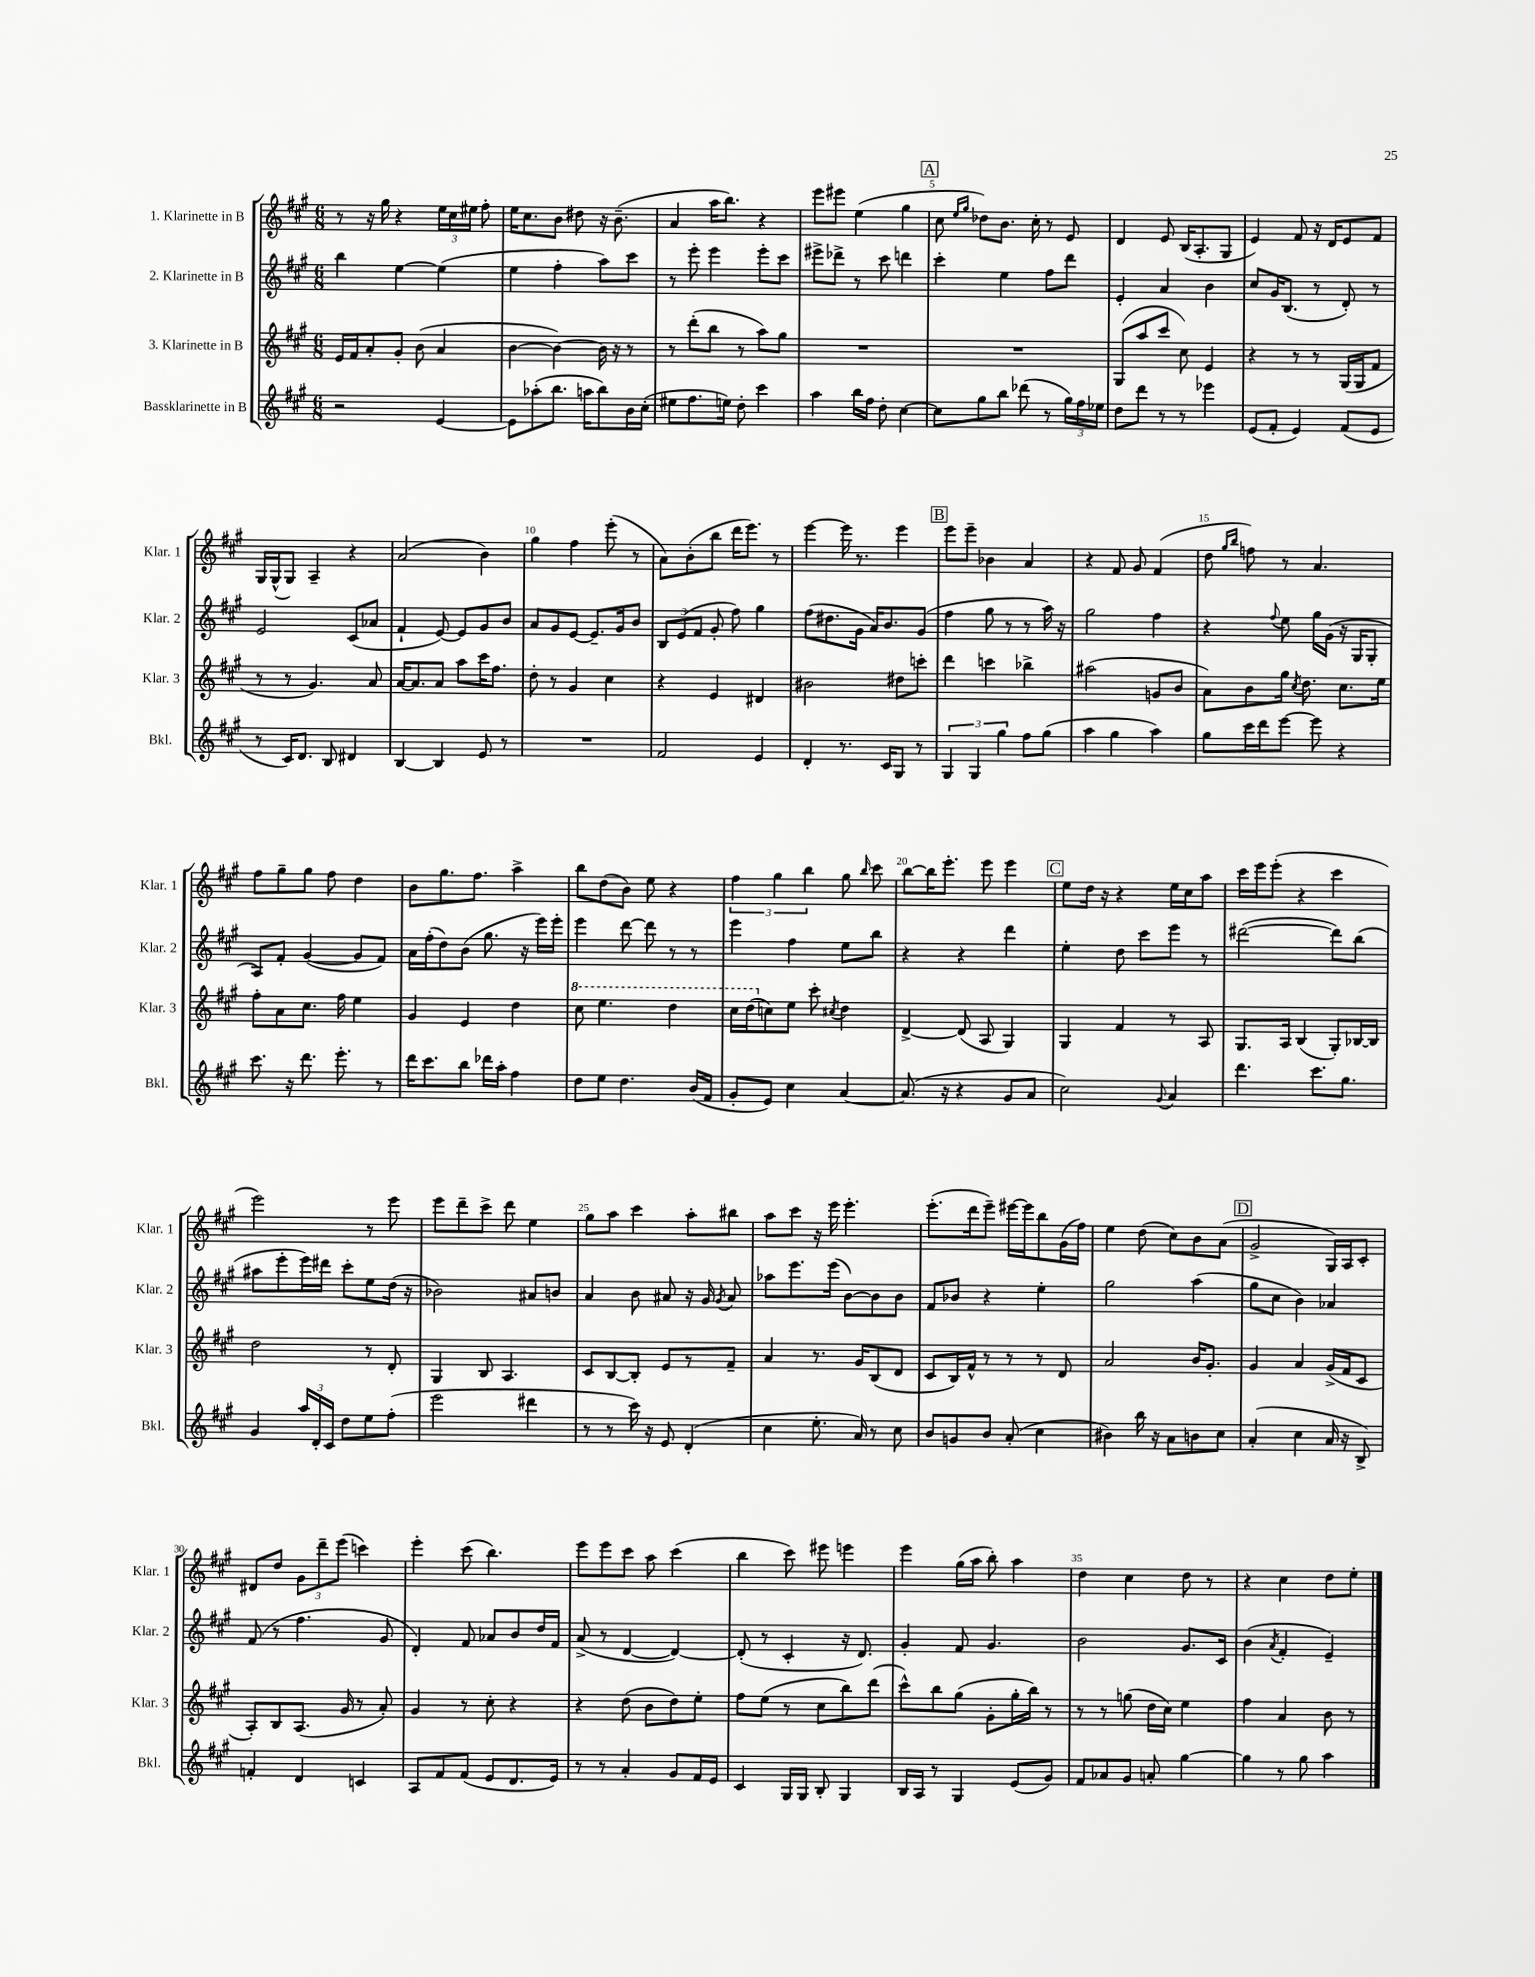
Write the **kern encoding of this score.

**kern	**kern	**kern	**kern
*staff4	*staff3	*staff2	*staff1
*clefG2	*clefG2	*clefG2	*clefG2
*k[f#c#g#]	*k[f#c#g#]	*k[f#c#g#]	*k[f#c#g#]
*M6/8	*M6/8	*M6/8	*M6/8
2r	16e	4bb	8r
.	16f#	.	.
.	8a'	.	16r
.	.	.	16gg#
.	8g#'	[4ee	4r
.	(8b	.	.
[4e	4a	(4ee]	24ee
.	.	.	24cc#
.	.	.	24ee#
.	.	.	8ff#'
=	=	=	=
8e]	[4b	4ee	16ee
.	.	.	8.cc#
(8aa-'	.	.	.
8.bb	4b_)	4ff#'	8b
.	.	.	8dd#
16aa	.	.	.
8bb)	16b]	8aa)	16r
.	16r	.	(8.b~
16b	8r	8ccc#	.
(16cc#'	.	.	.
=	=	=	=
8ee#	8r	8r	4a
8.ff#	(8ddd'	8eee'	.
.	8bb	4eee	16aa
16ee)	.	.	8.bb)
8dd'	8r	.	.
4ccc#	8aa)	8eee'	4r
.	8gg#	8ccc#	.
=	=	=	=
4aa	2.r	8eee#^	8eee
.	.	8ddd-^	8eee#
16bb	.	8r	(4ee
16ff#	.	.	.
8dd'	.	8ccc#	.
[4cc#	.	4ddd	4gg#
=	=	=	=
8cc#]	2.r	4ccc#'	8cc#
.	.	.	16qqee
.	.	.	16qqgg#
8gg#	.	.	8dd-)
8bb	.	4ee	8.b
(8ddd-	.	.	.
.	.	.	16cc#'
8r	.	8ff#	8r
24gg#)	.	8ddd	8e
24ff#	.	.	.
24ee-	.	.	.
=	=	=	=
8dd	(8G#	4e'	4d
8ddd	8aa	.	.
8r	8ccc#	4a	8e
8r	8cc#)	.	(16B
.	.	.	8.A'
4eee-	4e	4b	.
.	.	.	8G#
=	=	=	=
(8e	4r	8cc#	4e)
8f#'	.	16g#	.
.	.	(8.B	.
4e)	8r	.	8f#
.	8r	8r	16r
.	.	.	16d
(8f#	(16G#	8d')	8e
.	16G#	.	.
8e	8f#	8r	8f#
=	=	=	=
8r	8r	2e	16G#
.	.	.	(16G#^^
16c#)	8r	.	8G#)
8.d	.	.	.
.	4.g#)	.	4A~
8B	.	.	.
4d#	.	(8c#	4r
.	8a	8a-	.
=	=	=	=
[4B	[16a	4f#`	(2a
.	8.a]	.	.
4B]	8a	[8e)	.
.	8aa	8e]	.
8e	16ccc#	8g#	4b)
.	8.ff#	.	.
8r	.	8b	.
=	=	=	=
2.r	8dd'	8a	4gg#
.	8r	8g#	.
.	4g#	[8e	4ff#
.	.	8.e~]	.
.	4cc#	.	(8eee'
.	.	16g#	.
.	.	8b	8r
=	=	=	=
2f#	4r	12B	8a)
.	.	(12e	.
.	.	.	(8b'
.	.	12f#	.
.	4e	8g#'	8bb
.	.	8ff#)	16ddd
.	.	.	8.eee)
4e	4d#	4gg#	.
.	.	.	8r
=	=	=	=
4d'	2b#	(8ff#	[4eee
.	.	8.dd#	.
8.r	.	.	16eee]
.	.	16g#	8.r
.	.	16a)	.
16c#	.	8.b	.
8G#	8dd#	.	4eee
8r	8ccc'	(8g#	.
=	=	=	=
6G#	4ddd	4ff#	8eee
.	.	.	8eee~
6G#	.	.	.
.	4ccc	8gg#	4b-
6gg#	.	.	.
.	.	8r	.
8ff#	4bb-^	8r	4a
(8gg#	.	16aa)	.
.	.	16r	.
=	=	=	=
4aa	(2aa#	2gg#	4r
4gg#	.	.	8f#
.	.	.	8g#
4aa)	8g	4ff#	(4f#
.	8b	.	.
=	=	=	=
8gg#	8a)	4r	8dd
.	.	.	16qqgg#
.	.	.	16qqbb
16ccc#	8b	.	8ff)
16ddd	.	.	.
.	.	8qqff#	.
[8eee	16gg#	8ee	8r
.	8qcc#	.	.
.	8.dd	.	.
8eee]	.	16gg#	4.a
.	.	(16g#	.
4r	8.cc#	16r	.
.	.	16G#	.
.	.	8G#'	.
.	16ee	.	.
=	=	=	=
8.ccc#	8ff#'	8A)	8ff#
.	8a	8f#'	8gg#~
16r	.	.	.
8.ddd	8.cc#	([4g#	8gg#
.	.	.	8ff#
8.eee'	16ff#	.	.
.	4ee	8g#]	4dd
8r	.	8f#)	.
=	=	=	=
16ddd	4g#	16a	8b
8.ccc#	.	(16ff#'	.
.	.	8dd)	8.gg#
8bb	4e	(8b	.
.	.	.	8.ff#
16ddd-	.	8.gg#	.
16aa'	.	.	.
4ff#	4dd	.	4aa^
.	.	16r	.
.	.	16eee)	.
.	.	16eee'	.
=	=	=	=
8dd	8ccc#	4eee	8bb
8ee	4.eee	.	(8dd
4.dd	.	[8ddd	8b)
.	.	8ddd]	8ee
.	4ddd	8r	4r
(16b	.	8r	.
16f#	.	.	.
=	=	=	=
8g#'	16ccc#	4eee	6ff#
.	(16ddd	.	.
8e)	8cc)	.	.
.	.	.	6gg#
4cc#	8ee	4ff#	.
.	.	.	6bb
.	8ccc#'	.	.
.	8qcc#	.	.
[4a	4dd	8ee	8gg#
.	.	.	16qqbb
.	.	8bb	8ccc#
=	=	=	=
(8.a]	[4d^	4r	[8bb
.	.	.	16bb]
16r	.	.	8.eee'
4r	(8d]	4r	.
.	8A	.	8eee
8g#	4G#)	4ddd	4eee
8a	.	.	.
=	=	=	=
2cc#)	4G#	4ee'	8ee
.	.	.	16dd
.	.	.	16r
.	4f#	8dd	4r
.	.	8ccc#	.
8qqg#	.	.	.
4a	8r	8eee	16ee
.	.	.	16cc#
.	8A	8r	8aa
=	=	=	=
4.ddd	8.G#	([2ddd#	16ccc#
.	.	.	16eee
.	.	.	(8eee'
.	16A	.	.
.	(4B	.	4r
8.ccc#	.	.	.
.	8G#')	8ddd#])	4ccc#
8.gg#	.	.	.
.	[16B-	(8bb	.
.	16B-]	.	.
=	=	=	=
4g#	2dd	8aa#	2eee)
.	.	8eee'	.
24aa	.	16eee)	.
24d'	.	.	.
.	.	16ddd#	.
24c#	.	.	.
8dd	.	8ccc#'	.
8ee	8r	8ee	8r
(8ff#'	8d'	(16dd	8eee
.	.	16r	.
=	=	=	=
2eee	4G#	2b-)	8eee
.	.	.	8ddd~
.	8B	.	8ccc#^
.	4.A	.	8ddd
4ddd#	.	8a#	4ee
.	.	8b	.
=	=	=	=
8r	8c#	4a	8gg#
8r	[8B	.	8aa
16ccc#)	8B']	8b	4ccc#
16r	.	.	.
8e	8e	8a#	.
(4d'	8r	16r	8aa'
.	.	16g#	.
.	.	8qg#	.
.	8f#~	8a#	8bb#
=	=	=	=
4cc#	4a	8aa-	8aa
.	.	8.eee	8ccc#
8.ee'	8.r	.	16r
.	.	(16eee	16eee
.	.	[8b)	4.eee'
16a)	16g#	.	.
8r	(8B	8b]	.
8cc#	8d	8b	.
=	=	=	=
8b	8c#	8f#	(8.eee'
8g	16B)	8b-	.
.	16f#^^	.	16ddd
8b	8r	4r	8eee~)
(8a'	8r	.	[16eee#
.	.	.	16eee#]
4cc#	8r	4ee'	8bb
.	8d	.	(16g#
.	.	.	16ff#)
=	=	=	=
4b#)	2a	2gg#	4ee
16bb	.	.	(8dd
16r	.	.	.
8a	.	.	8cc#)
8b	16b	(4aa	8b
.	8.g#'	.	.
8cc#	.	.	(8a
=	=	=	=
(4a'	4g#	8gg#	2g#^
.	.	8cc#	.
4cc#	4a	4b)	.
16a	(16g#^	4a-	16G#)
16r	16f#	.	16A
8B^)	8c#	.	8c#'
=	=	=	=
4f'	8A')	(8f#	8d#
.	8B	8r	8dd
4d	(8.A	4.ff#	12g#
.	.	.	12ddd~
.	.	.	(12eee
.	16g#	.	.
4c	8r	.	4ccc)
.	8a')	8g#	.
=	=	=	=
8A	4g#	4d')	4eee'
8f#	.	.	.
(8f#	8r	8f#	(8ccc#
8e	8cc#'	8a-	4.bb)
8.d	4r	8b	.
.	.	16dd	.
16e)	.	16f#	.
=	=	=	=
8r	4r	(8a^	8eee
8r	.	8r	8eee
4a'	(8dd	[4d	8ccc#
.	8b	.	8aa
8g#	8dd)	4d_)	(4ccc#
16f#	8ee'	.	.
16e	.	.	.
=	=	=	=
4c#	8ff#	(8d']	4bb
.	(8ee	8r	.
16G#	8r	4c#'	8ccc#)
16G#	.	.	.
8B'	8cc#	.	8eee#
4G#	8bb)	16r	4eee
.	.	8.d)	.
.	(8ddd	.	.
=	=	=	=
16B	8ccc#^^)	4g#'	4eee
16A	.	.	.
8r	8bb	.	.
4G#	(8gg#	8f#	(16gg#
.	.	.	16aa
.	8g#'	4.g#	8bb')
(8e	16gg#'	.	4aa
.	16bb)	.	.
8g#)	8r	.	.
=	=	=	=
8f#	8r	2b	4dd
8a-	8r	.	.
8g#	(8gg	.	4cc#
8a'	16dd	.	.
.	16cc#)	.	.
[4gg#	4ee	8.g#	8dd
.	.	.	8r
.	.	16c#	.
=	=	=	=
4gg#]	4ff#	(4b	4r
.	.	8qa	.
8r	4a	4f#'	4cc#
8gg#	.	.	.
4aa	8b	4e~)	8dd
.	8r	.	8ee'
==	==	==	==
*-	*-	*-	*-
